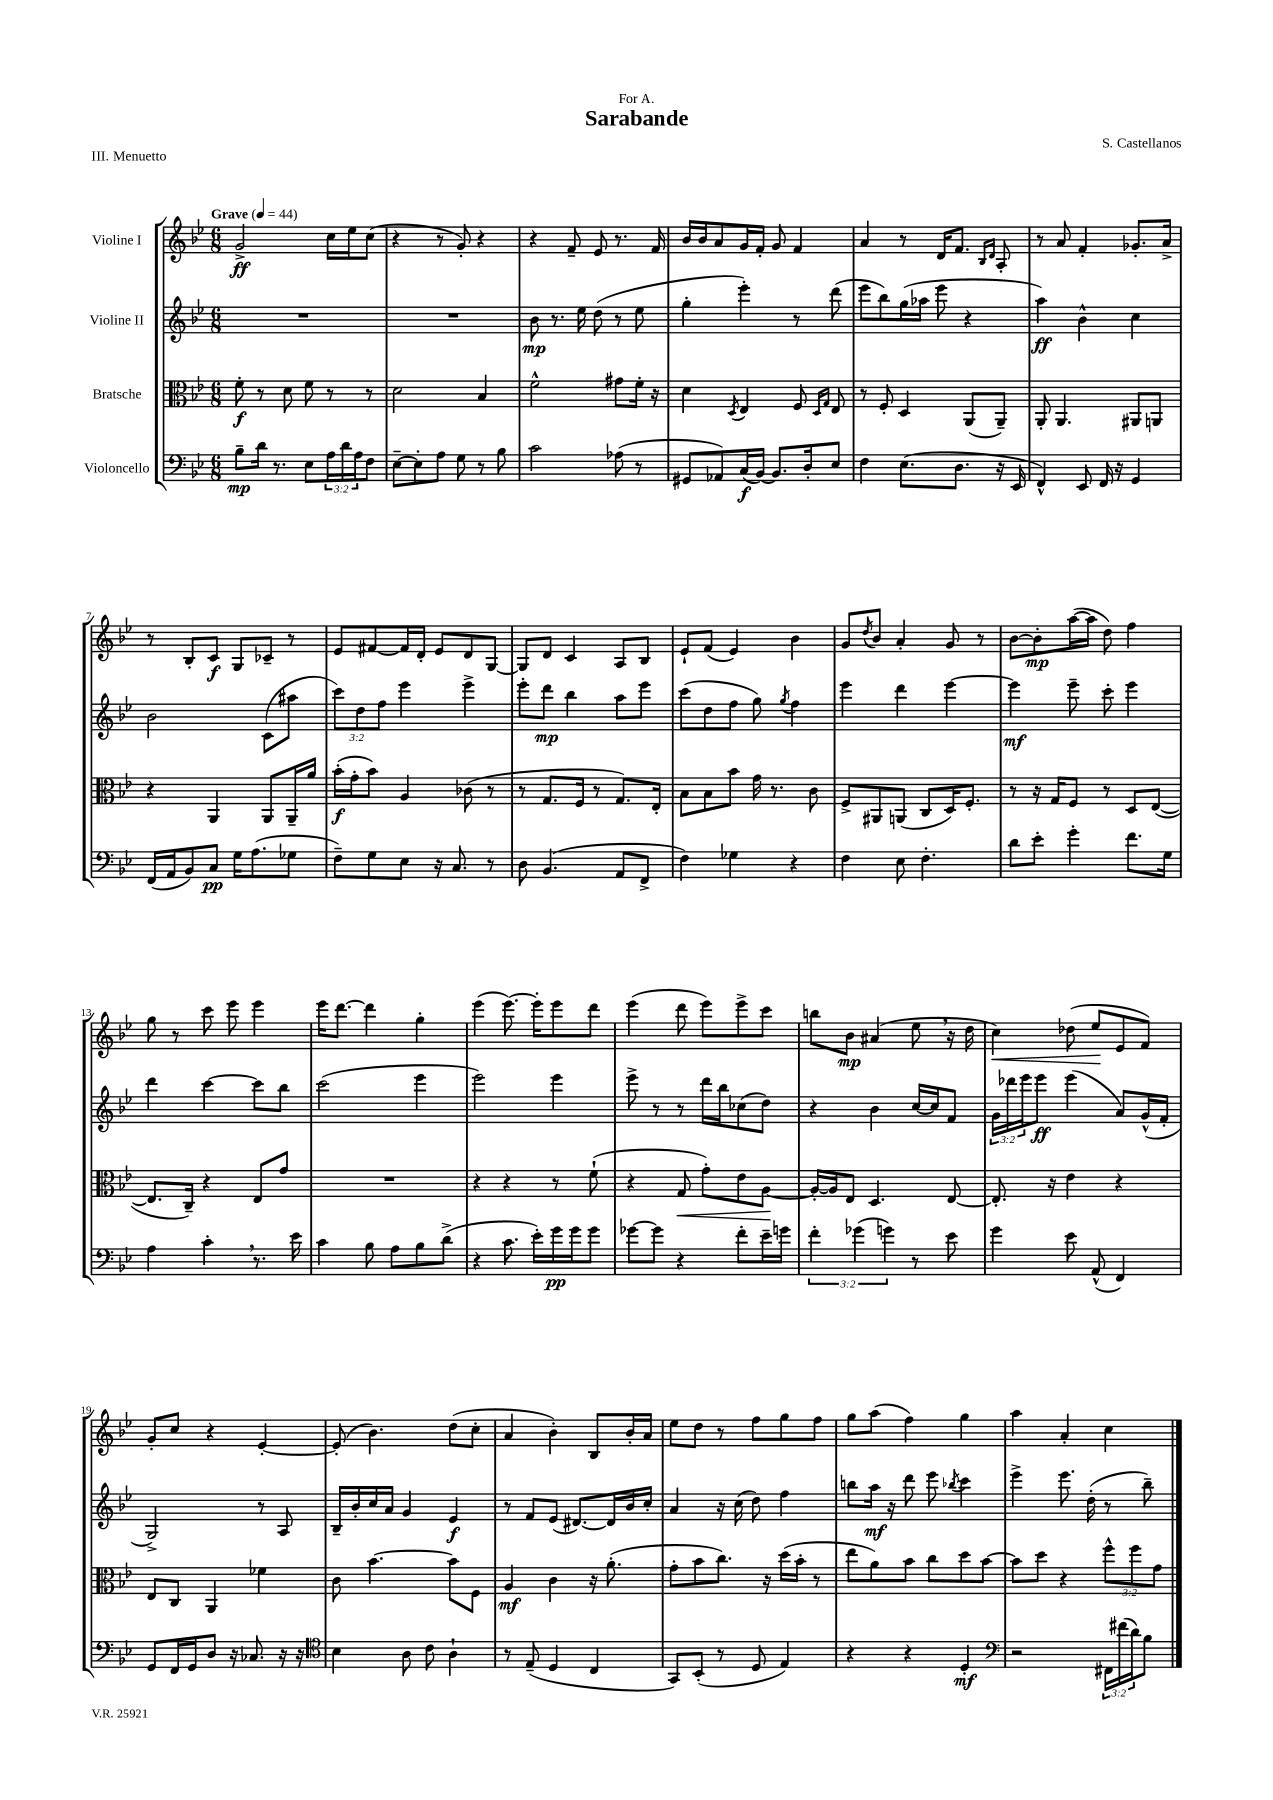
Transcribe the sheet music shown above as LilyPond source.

\header { title = "Sarabande" composer = "S. Castellanos" dedication = "For A." piece = "III. Menuetto" }
<<
\new StaffGroup <<
\new Staff = "s0" \with { instrumentName = "Violine I" } {
    \clef treble \key bes \major \numericTimeSignature \time 6/8 \tempo "Grave" 4 = 44
    g'2->\ff c''16 ees''16 c''8( |
    r4 r8 g'8-.) r4 |
    r4 f'8-- ees'8 r8. f'16 |
    bes'16 bes'16 a'8 g'16 f'16-. g'8 f'4 |
    a'4 r8 d'16 f'8. \grace { bes16 d'16 } a8-. |
    r8 a'8 f'4-. ges'8.-. a'16-> |
    r8 bes8-. c'8\f g8 ces'8-- r8 |
    ees'8 fis'8~ fis'16 d'16-. ees'8 d'8 g8~ |
    g8 d'8 c'4 a8 bes8 |
    ees'8-! f'8( ees'4) bes'4 |
    g'8 \acciaccatura { d''8 } bes'8 a'4-. g'8 r8 |
    bes'8~ bes'8-.\mp a''16~( a''16 d''8) f''4 |
    g''8 r8 c'''8 ees'''8 ees'''4 |
    ees'''16 d'''8.~ d'''4 g''4-. |
    ees'''4( ees'''8.~) ees'''16-. ees'''8 d'''8 |
    ees'''4( d'''8 ees'''8) ees'''8-> c'''8 |
    b''8 bes'8\mp ais'4( ees''8 \breathe r16 d''16 |
    c''4\<) des''8( ees''8\! ees'8 f'8) |
    g'8-. c''8 r4 ees'4~-. |
    ees'8-.( bes'4.) d''8( c''8-. |
    a'4 bes'4-.) bes8 bes'16-. a'16 |
    ees''8 d''8 r8 f''8 g''8 f''8 |
    g''8 a''8( f''4) g''4 |
    a''4 a'4-. c''4 \bar "|." |
}
\new Staff = "s1" \with { instrumentName = "Violine II" } {
    \clef treble \key bes \major \numericTimeSignature \time 6/8 \override Staff.TupletNumber.text = #tuplet-number::calc-fraction-text
    R2. |
    R2. |
    bes'8\mp r8. ees''16 d''8( r8 ees''8 |
    g''4-. ees'''4-.) r8 d'''8( |
    ees'''8 bes''8) g''16( aes''16 ees'''8 r4 |
    a''4\ff) bes'4-^ c''4 |
    bes'2 c'8( ais''8 |
    \tuplet 3/2 { c'''8) d''8 f''8 } ees'''4 ees'''4-> |
    ees'''8-. d'''8\mp bes''4 a''8 ees'''8 |
    c'''8( d''8 f''8 g''8) \acciaccatura { g''8 } f''4 |
    ees'''4 d'''4 ees'''4~ |
    ees'''4\mf ees'''8-- c'''8-. ees'''4 |
    d'''4 c'''4~ c'''8 bes''8 |
    c'''2( ees'''4 |
    ees'''2) ees'''4 |
    ees'''8-> r8 r8 d'''16 bes''16 ces''8( d''8) |
    r4 bes'4 c''16~ c''16 f'8 |
    \tuplet 3/2 { g'16 des'''16 ees'''16 } ees'''8\ff ees'''4( a'8) g'16-^( f'16-. |
    g2->) r8 a8 |
    bes16-- bes'16-. c''16 a'16 g'4 ees'4\f |
    r8 f'8 ees'8( dis'8.~) dis'16 bes'16 c''16-. |
    a'4 r16 c''16( d''8) f''4 |
    b''8 a''16\mf r16 d'''8 ees'''8 \acciaccatura { bes''8 } c'''4 |
    ees'''4-> ees'''8. d''16-.( r8 bes''8--) \bar "|." |
}
\new Staff = "s2" \with { instrumentName = "Bratsche" } {
    \clef alto \key bes \major \numericTimeSignature \time 6/8 \override Staff.TupletNumber.text = #tuplet-number::calc-fraction-text
    f'8-.\f r8 d'8 f'8 r8 r8 |
    d'2 bes4 |
    f'2-^ gis'8 f'16-. r16 |
    d'4 \acciaccatura { d8 } ees4 f8 \grace { d16 g16 } ees8 |
    r8 f8-. d4 a,8( a,8--) |
    a,8-. a,4. ais,8 a,8 |
    r4 a,4 a,8 a,16-- a'16 |
    bes'16-.\f( g'16-. bes'8) a4 ces'8( r8 |
    r8 g8. f16 r8 g8.) ees16-. |
    bes8 bes8 bes'8 g'16 r8. c'8 |
    f8-> ais,8 a,8( c8 d16) f8.-. |
    r8 r16 g16 f8 r8 d8 ees8~( |
    ees8. c16--) r4 ees8 g'8 |
    R2. |
    r4 r4 r8 f'8-!( |
    r4 g8\< g'8-.) ees'8 a8~\! |
    a16~-. a16 ees8 d4. ees8~ |
    ees8.-. r16 ees'4 r4 |
    ees8 c8 a,4 fes'4 |
    c'8 bes'4.~ bes'8 f8 |
    a4\mf c'4 r16 a'8.-.( |
    g'8-. bes'8 c''8.) r16 d''16( bes'16-. r8 |
    ees''8 a'8) bes'8 c''8 d''8 bes'8~ |
    bes'8 d''8 r4 \tuplet 3/2 { f''8-^ f''8 g'8 } \bar "|." |
}
\new Staff = "s3" \with { instrumentName = "Violoncello" } {
    \clef bass \key bes \major \numericTimeSignature \time 6/8 \override Staff.TupletNumber.text = #tuplet-number::calc-fraction-text
    bes8--\mp d'16 r8. ees8 \tuplet 3/2 { a16 d'16 a16 } f8 |
    ees8~-- ees8-. a8 g8 r8 bes8 |
    c'2 aes8( r8 |
    gis,8 aes,8) c16\f( bes,16~) bes,8. d16-. ees8 |
    f4 ees8.( d8. r16 ees,16 |
    f,4-^) ees,8 f,16 r16 g,4 |
    f,16( a,16 bes,8) c8\pp g16 a8.( ges8 |
    f8--) g8 ees8 r16 c8. r8 |
    d8 bes,4.( a,8 f,8-> |
    f4) ges4 r4 |
    f4 ees8 f4.-. |
    d'8 ees'8-. g'4-. f'8. g16 |
    a4 c'4-. \breathe r8. ees'16 |
    c'4 bes8 a8 bes8 d'8->( |
    r4 c'8. ees'16-.) g'16\pp g'16 g'8 |
    ges'8~ ges'8 r4 f'8-. ees'16-- g'16 |
    \tuplet 3/2 { f'4-. ges'4( g'4) } r8 ees'8 |
    g'4 ees'8 a,8-^( f,4) |
    g,8 f,16 g,16 d8 r16 ces8. r16 r16 |
    \clef tenor bes4 a8 c'8 a4-! |
    r8 ees8--( d4 c4 |
    g,8) bes,8-.( r8 d8 ees4) |
    r4 r4 d4-.\mf |
    \clef bass r2 \tuplet 3/2 { fis,16 fis'16( d'16) } bes8 \bar "|." |
}
>>
>>
